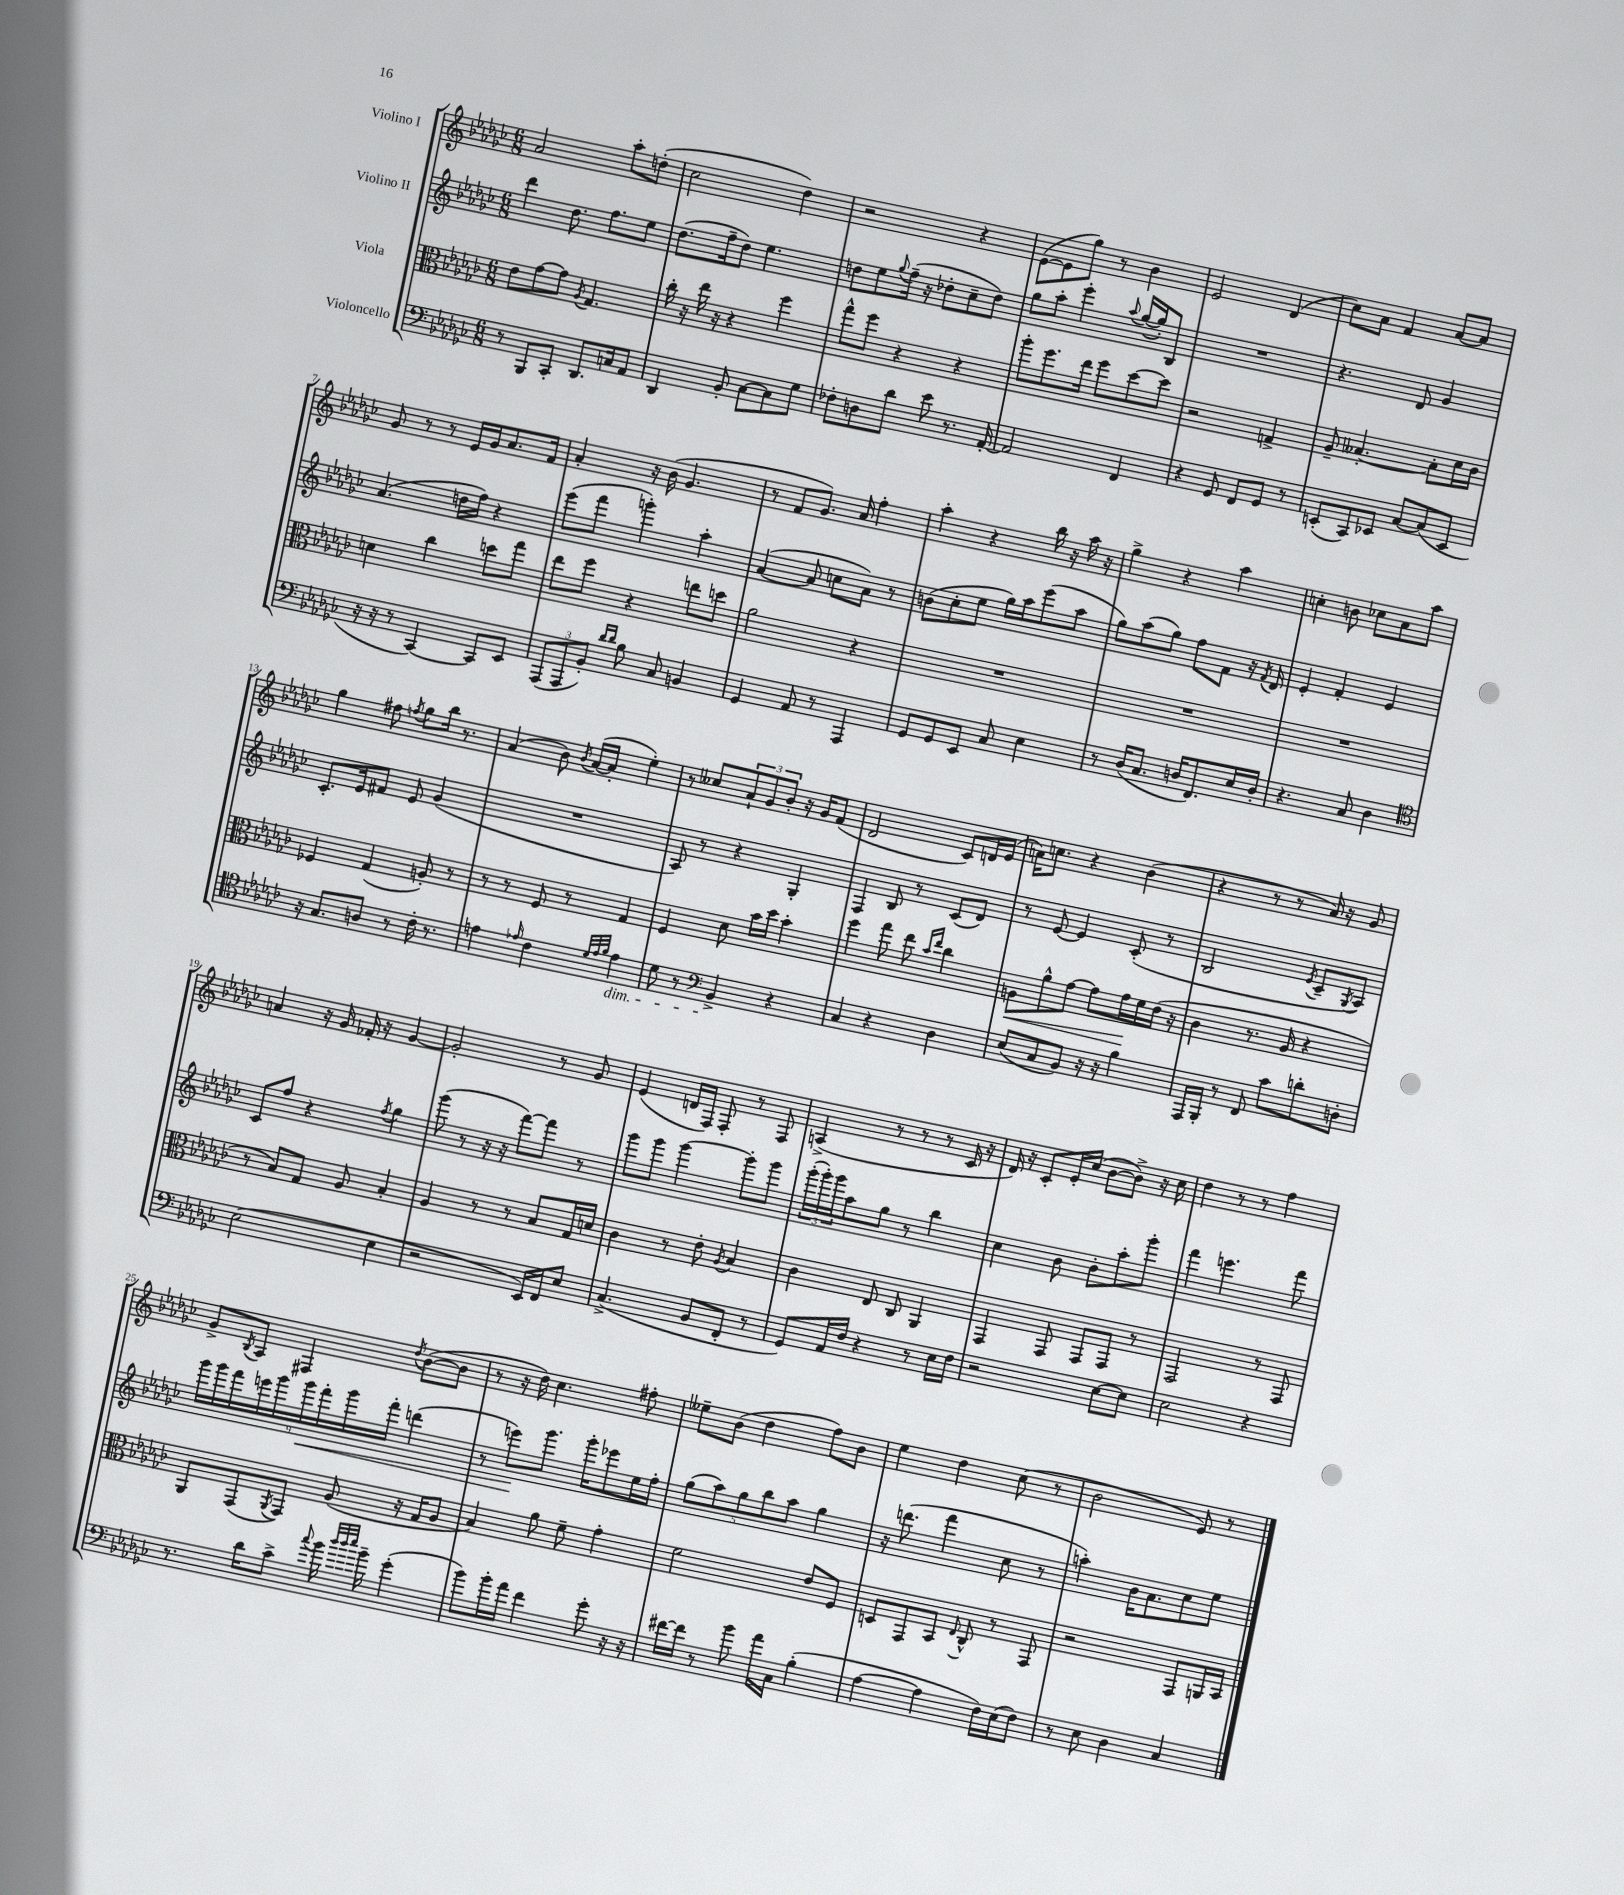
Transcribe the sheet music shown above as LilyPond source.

<<
\new StaffGroup <<
\new Staff = "s0" \with { instrumentName = "Violino I" } {
    \clef treble \key ges \major \numericTimeSignature \time 6/8
    aes'2 aes''8-. d''8-.( |
    ces''2 des''4) |
    r2 r4 |
    ees'8~( ees'8 ges''8) r8 bes'4 |
    ees'2 des'4( |
    ces''8) aes'8 f'4 aes'8~ aes'8 |
    ges'8 r8 r8 ees'16 ges'16 aes'8. f'16 |
    aes'4-. r16 bes'16( ges'4. |
    r8 f'8 ges'8.) aes'16 f''4-. |
    aes''4-. r4 bes''16 r16 aes''16 r16 |
    ges''4-> r4 aes''4 |
    c''4-. b'8 ces''8 aes'8 aes''8 |
    ges''4 fis''8 \acciaccatura { f''8 } ges''8 bes''16 r8. |
    aes'4( bes'8) \acciaccatura { bes'8 } aes'16~( aes'16-. ees''4-.) |
    r8 ceses''8 \tuplet 3/2 { aes'8-! ges'8 bes'8-. } r16 ges'16 f'8( |
    des'2 ces'8) d'16 ees'16( |
    a'16) c''8. r4 bes'4( |
    r4 r8 r8 aes'16) r16 ges'8 |
    a'4 r16 ges'16 fes'16-. r16 ges'4~ |
    ges'2-. r8 ges'8 |
    ees'4( d'16 f16) f8-. r8 f8 |
    a4->( r8 r8 r8 ces'16 r16 |
    des'16) r16 ces'8-. ees'16-. ces''16( bes'8~ bes'8->) r16 ces''16 |
    des''4 r8 r8 f''4 |
    ges'8-> \acciaccatura { bes8 } aes8 fis4 \acciaccatura { des''8 } bes'8~( bes'8 |
    r8 r16 des''16) ces''4. fis''8-. |
    eeses''8-- bes'8( des''4 f''8) bes'8 |
    ees''4 des''4 ces''8( r8 |
    bes'2 ees'8) r8 \bar "|." |
}
\new Staff = "s1" \with { instrumentName = "Violino II" } {
    \clef treble \key ges \major \numericTimeSignature \time 6/8
    des'''4 des''8. f''8. ees''8 |
    des''8.( f''16-- des''8) ees''4. |
    d''8 ees''8 \appoggiatura { ges''8 } f''16--( r16 des''8-. ces''8-- des''8) |
    ges''8 aes''8-. ees'''4-. \appoggiatura { aes''8 } ges''16~( ges''16-.) bes8 |
    R2. |
    r4. des'8 ges'4 |
    aes'4.( d''16 f''16) r4 |
    ees'''8( f'''8 g'''4-.) aes''4-. |
    aes'4~( aes'8 c''8 aes'8) r8 |
    b'8( ces''8-. ees''8 ges''16) aes''16 ees'''8( aes''8 |
    ges''8) aes''8( ges''8) f''8 f'8 r16 \acciaccatura { f'8 } des'16 |
    ees'4-. f'4-. ees'4 |
    ces'8.-. ees'16 fis'8 ees'8 ges'4( |
    R2. |
    aes8) r8 r4 ges4-. |
    f4 bes8 r8 ces'8( des'8) |
    r8 ees'8~ ees'4 ces'8-.( r8 |
    bes2 \acciaccatura { ees'8 } ces'8-- \acciaccatura { ges8 } aes8) |
    ces'8 f''8 r4 \acciaccatura { f''8 } ges''4 |
    ges'''8( r8 r16 r16 f'''8~) f'''8 r8 |
    ges'''8 ges'''8 ges'''4~ ges'''8-. ges'''8 |
    \tuplet 3/2 { ges'''16-.( ges'''16-.) ges'''16 } aes''8 ges''8 r8 bes''4 |
    ces''4 bes'8 bes'8-. aes''8-. ges'''8-. |
    f'''4 e'''4. f'''8 |
    \tuplet 9/8 { ges'''16 ges'''16 f'''16 e'''16 ges'''16 ges'''16\< f'''16-. ges'''16 f'''16-. } d'''4( |
    r8 e'''8\!) ges'''8. ges'''16-. ees'''8 ees''16 f''16-. |
    \tuplet 5/4 { ges''8( aes''8) ges''8 bes''8 aes''8 } ges''4 |
    r16 d'''8.( f'''4 ces''8 r8 |
    a''4-.) bes'16 aes'8. ces''8 ees''8 \bar "|." |
}
\new Staff = "s2" \with { instrumentName = "Viola" } {
    \clef alto \key ges \major \numericTimeSignature \time 6/8
    ees'8 ges'8~ ges'8 \acciaccatura { aes8 } ges4. |
    ces''16-. r16 ees''16 r16 r4 f''4 |
    ges''8-^ f''8 r4 r4 |
    aes''8-. f''8. ees''16 f''8 des''8~ des''8 |
    r2 g4-> |
    aes8-- beses4.~-. beses8-. des'16 ces'16 |
    d'4 ces''4 d''8 ges''8 |
    ees''8 f''8 r4 e''8 d''8 |
    aes'2 r4 |
    R2. |
    R2. |
    R2. |
    fes4 ges4( a8-.) r8 |
    r8 r8 f8 r8 ges4 |
    f4 des'8 bes'16 des''16 bes'4-. |
    f''4 ges''8 ees''8 \grace { bes'16 ees''16 } ces''4 |
    a8\< aes'8-^ ges'8~ ges'8 ges'16\! f'16 ees'16( r16 |
    ces'4 r8. aes16 r4 |
    r8 bes8) ges8 aes8 bes4-. |
    aes4 r8 r8 bes8 ges16 d'16 |
    ces'4 r8 ees'8-. \acciaccatura { aes8 } bes4 |
    ces'4 ees8 ces8 aes,4 |
    ges,4 ges,8 ges,8 ges,8 r8 |
    ges,2 r8 ges,8 |
    aes,8 ges,8( \acciaccatura { aes,8 } ges,8) aes8( r16 ges16 aes8 |
    bes4) aes'8 f'8-- ges'4-. |
    f'2 ees'8 f8 |
    d8 ges,8 bes,8 \appoggiatura { ees8 } ces8-^ r8 ges,8 |
    r2 ges,8 a,16 bes,16 \bar "|." |
}
\new Staff = "s3" \with { instrumentName = "Violoncello" } {
    \clef bass \key ges \major \numericTimeSignature \time 6/8
    r8 bes,,8 ces,8-. des,8. c16 aes,8 |
    des,4 bes,8-. ces8~ ces8 ges8 |
    fes8-. d8 des'8 ees'8 r8. aes,16~-. |
    aes,2 f,4 |
    r4 ges,8 f,8 ges,8 r8 |
    e,8-.( ces,8) ees,8 ces8~ ces8( ees,8 |
    r16 r16 r8 ces,4~) ces,8 ees,8 |
    \tuplet 3/2 { aes,,8( aes,,8 bes,8-.) } \grace { des'16 des'16 } bes8 ces8 b,4 |
    ges,4 aes,8 r8 aes,,4 |
    ges,8 ges,8 ees,8 ces8 ees4 |
    r8 des16( ces8. d16 f,8.) ees16 d16-. |
    r4. ces8 des4 |
    \clef tenor r16 ges8. a8 r8 ces'16-. r8. |
    e'4 \grace { ees'16 } ces'4 \grace { des'32 ees'32 f'32 } ees'4\dim |
    des'8 r8 \clef bass bes,4->\! r4 |
    ces4 r4 des4 |
    ees8( ces8 bes,8) r16 r16 bes4 |
    aes,,16 bes,,16-. r8 f,8 ces'8 d'8-. d8-. |
    ees2( ees4 |
    r2 ees,16) f,16 ees8 |
    ces4.->( bes,8 f,8-. r8 |
    ges,8) aes,16 f16 r4 r8 ees16 f16 |
    r2 ees8~ ees8 |
    ees2 r4 |
    r8. des'16 ces'8-> \appoggiatura { ces''8 } bes'16 \grace { des''32 des''32 ees''32 } bes'16-- ges'4-.( |
    bes'8) bes'16-. aes'16 f'4 ges'8-. r16 r16 |
    fis'16~ fis'16 r8 bes'8 aes'16 ces16 bes4-.( |
    aes4~ aes4 f16) ees16( f8) |
    r8 ees8 des4 ces4 \bar "|." |
}
>>
>>
